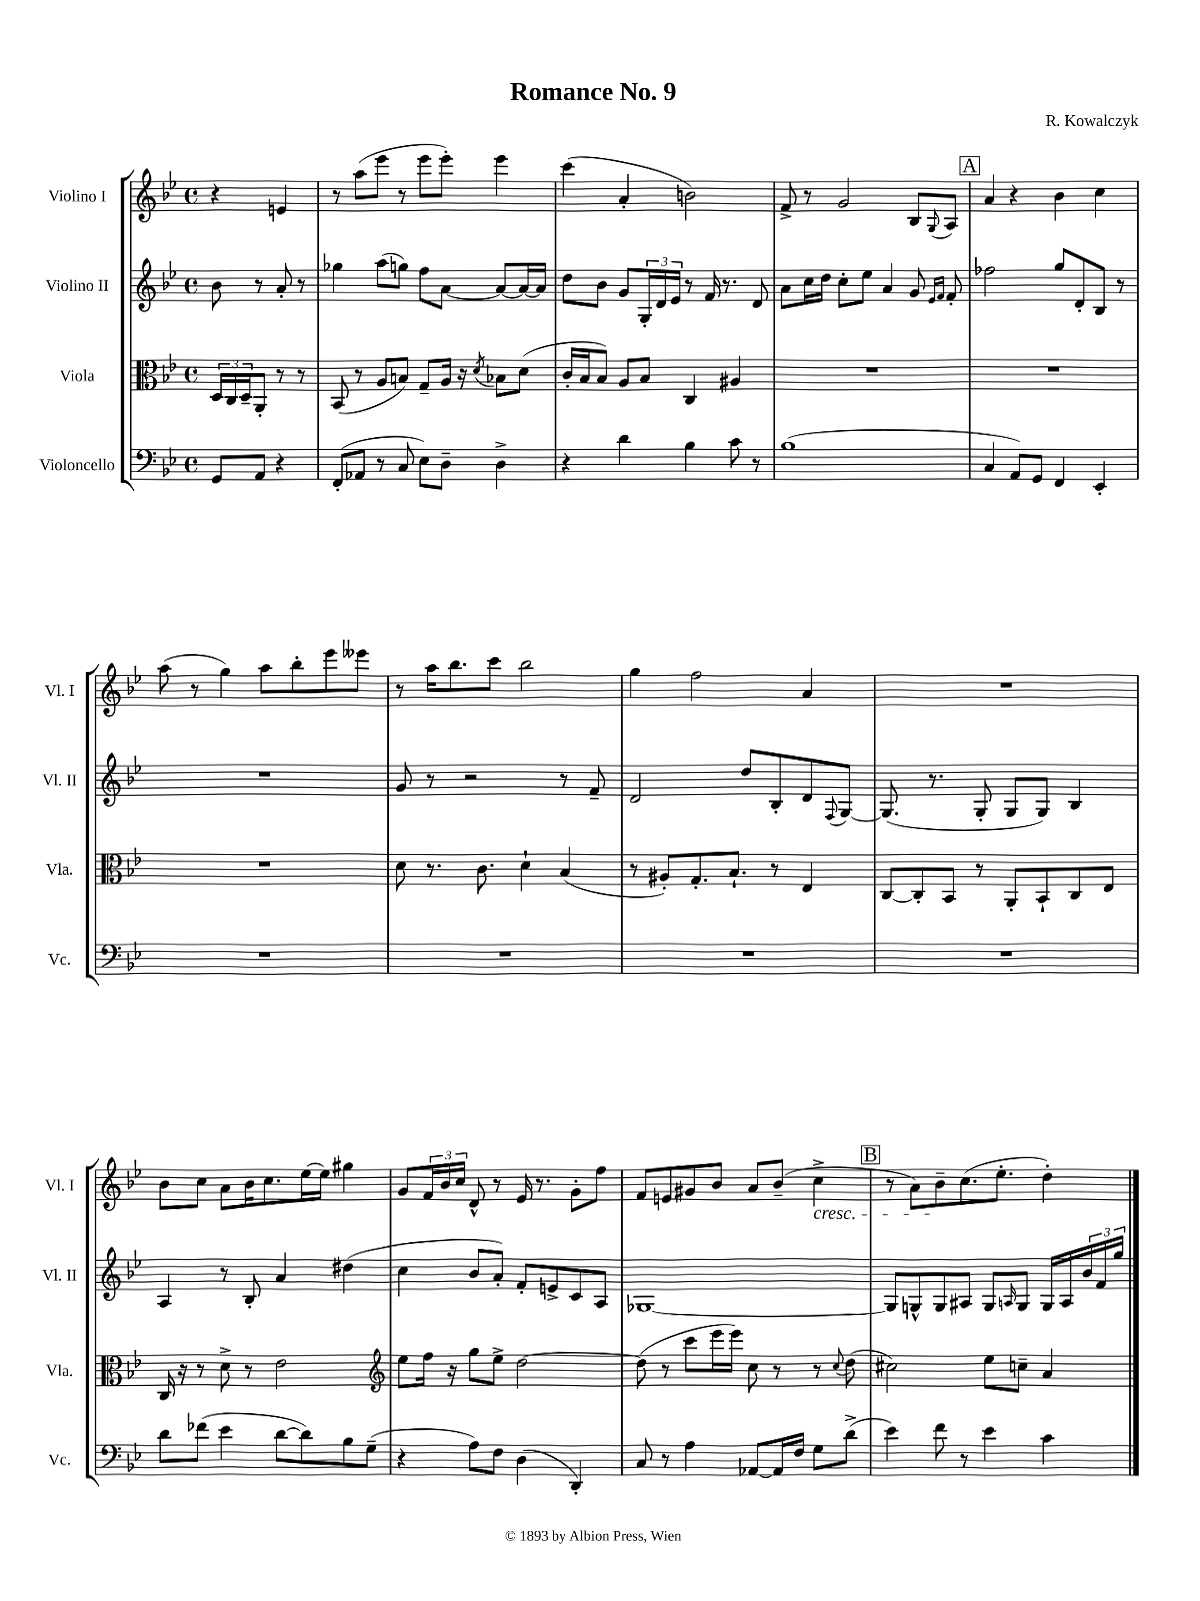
\header { title = "Romance No. 9" composer = "R. Kowalczyk" }
<<
\new StaffGroup <<
\new Staff = "s0" \with { instrumentName = "Violino I" shortInstrumentName = "Vl. I" } {
    \clef treble \key bes \major \defaultTimeSignature \time 4/4 \partial 2
    r4 e'4 |
    r8 a''8( ees'''8 r8 ees'''8 ees'''8-.) ees'''4 |
    c'''4( a'4-. b'2) |
    f'8-> r8 g'2 bes8 \appoggiatura { g8 } a8 |
    \mark \markup { \box "A" } a'4 r4 bes'4 c''4 |
    a''8( r8 g''4) a''8 bes''8-. ees'''8 eeses'''8 |
    r8 a''16 bes''8. c'''8 bes''2 |
    g''4 f''2 a'4 |
    R1 |
    bes'8 c''8 a'8 bes'16 c''8. ees''16~ ees''16 gis''4 |
    g'8 \tuplet 3/2 { f'16 bes'16 c''16 } d'8-^ r8 ees'16 r8. g'8-. f''8 |
    f'8 e'8 gis'8 bes'8 a'8 bes'8--( c''4->\cresc |
    \mark \markup { \box "B" } r8 a'8) bes'8--\! c''8.( ees''8.-. d''4-.) \bar "|." |
}
\new Staff = "s1" \with { instrumentName = "Violino II" shortInstrumentName = "Vl. II" } {
    \clef treble \key bes \major \defaultTimeSignature \time 4/4 \partial 2
    bes'8 r8 a'8-. r8 |
    ges''4 a''8( g''8) f''8 a'8~ a'8~ a'16~ a'16 |
    d''8 bes'8 g'8 \tuplet 3/2 { g16-. d'16 ees'16 } r8 f'16 r8. d'8 |
    a'8 c''16 d''16 c''8-. ees''8 a'4 g'8 \grace { ees'16 f'16 } f'8-. |
    \mark \markup { \box "A" } fes''2 g''8 d'8-. bes8 r8 |
    R1 |
    g'8 r8 r2 r8 f'8-- |
    d'2 d''8 bes8-. d'8 \appoggiatura { f8 } g8~ |
    g8.( r8. g8-. g8 g8) bes4 |
    a4 r8 bes8-. a'4 dis''4( |
    c''4 bes'8 a'8-.) f'8-. e'8-> c'8 a8 |
    ges1~ |
    \mark \markup { \box "B" } ges8 g8-^ g8 ais8 g8 \grace { a16 } g8 g16 a16 \tuplet 3/2 { bes'16 f'16 g''16 } \bar "|." |
}
\new Staff = "s2" \with { instrumentName = "Viola" shortInstrumentName = "Vla." } {
    \clef alto \key bes \major \defaultTimeSignature \time 4/4 \partial 2
    \tuplet 3/2 { d16 c16 d16-- } a,8-. r8 r8 |
    bes,8( r8 a8 b8) g8-- a16 r16 \acciaccatura { d'8 } bes8 d'8( |
    c'16-. bes16 bes8) a8 bes8 c4 ais4 |
    R1 |
    \mark \markup { \box "A" } R1 |
    R1 |
    d'8 r8. c'8. d'4-! bes4( |
    r8 ais8-.) g8.-. bes8.-! r8 ees4 |
    c8~ c8-. bes,8 r8 a,8-. bes,8-! c8 ees8 |
    c16 r16 r8 d'8-> r8 ees'2 |
    \clef treble ees''8 f''16 r16 g''8 ees''8-> d''2~ |
    d''8( r8 c'''8 ees'''16 ees'''16) c''8 r8 r8 \appoggiatura { c''8 } d''8( |
    \mark \markup { \box "B" } cis''2) ees''8 c''8-- a'4 \bar "|." |
}
\new Staff = "s3" \with { instrumentName = "Violoncello" shortInstrumentName = "Vc." } {
    \clef bass \key bes \major \defaultTimeSignature \time 4/4 \partial 2
    g,8 a,8 r4 |
    f,8-.( aes,8 r8 c8 ees8) d8-- d4-> |
    r4 d'4 bes4 c'8 r8 |
    bes1( |
    \mark \markup { \box "A" } c4 a,8) g,8 f,4 ees,4-. |
    R1 |
    R1 |
    R1 |
    R1 |
    d'8 fes'8( ees'4 d'8~ d'8) bes8 g8--( |
    r4 a8) f8 d4( d,4-.) |
    c8 r8 a4 aes,8~ aes,16 f16 g8 d'8->( |
    \mark \markup { \box "B" } ees'4) f'8 r8 ees'4 c'4 \bar "|." |
}
>>
>>
\layout { \context { \Score \remove "Bar_number_engraver" } }
